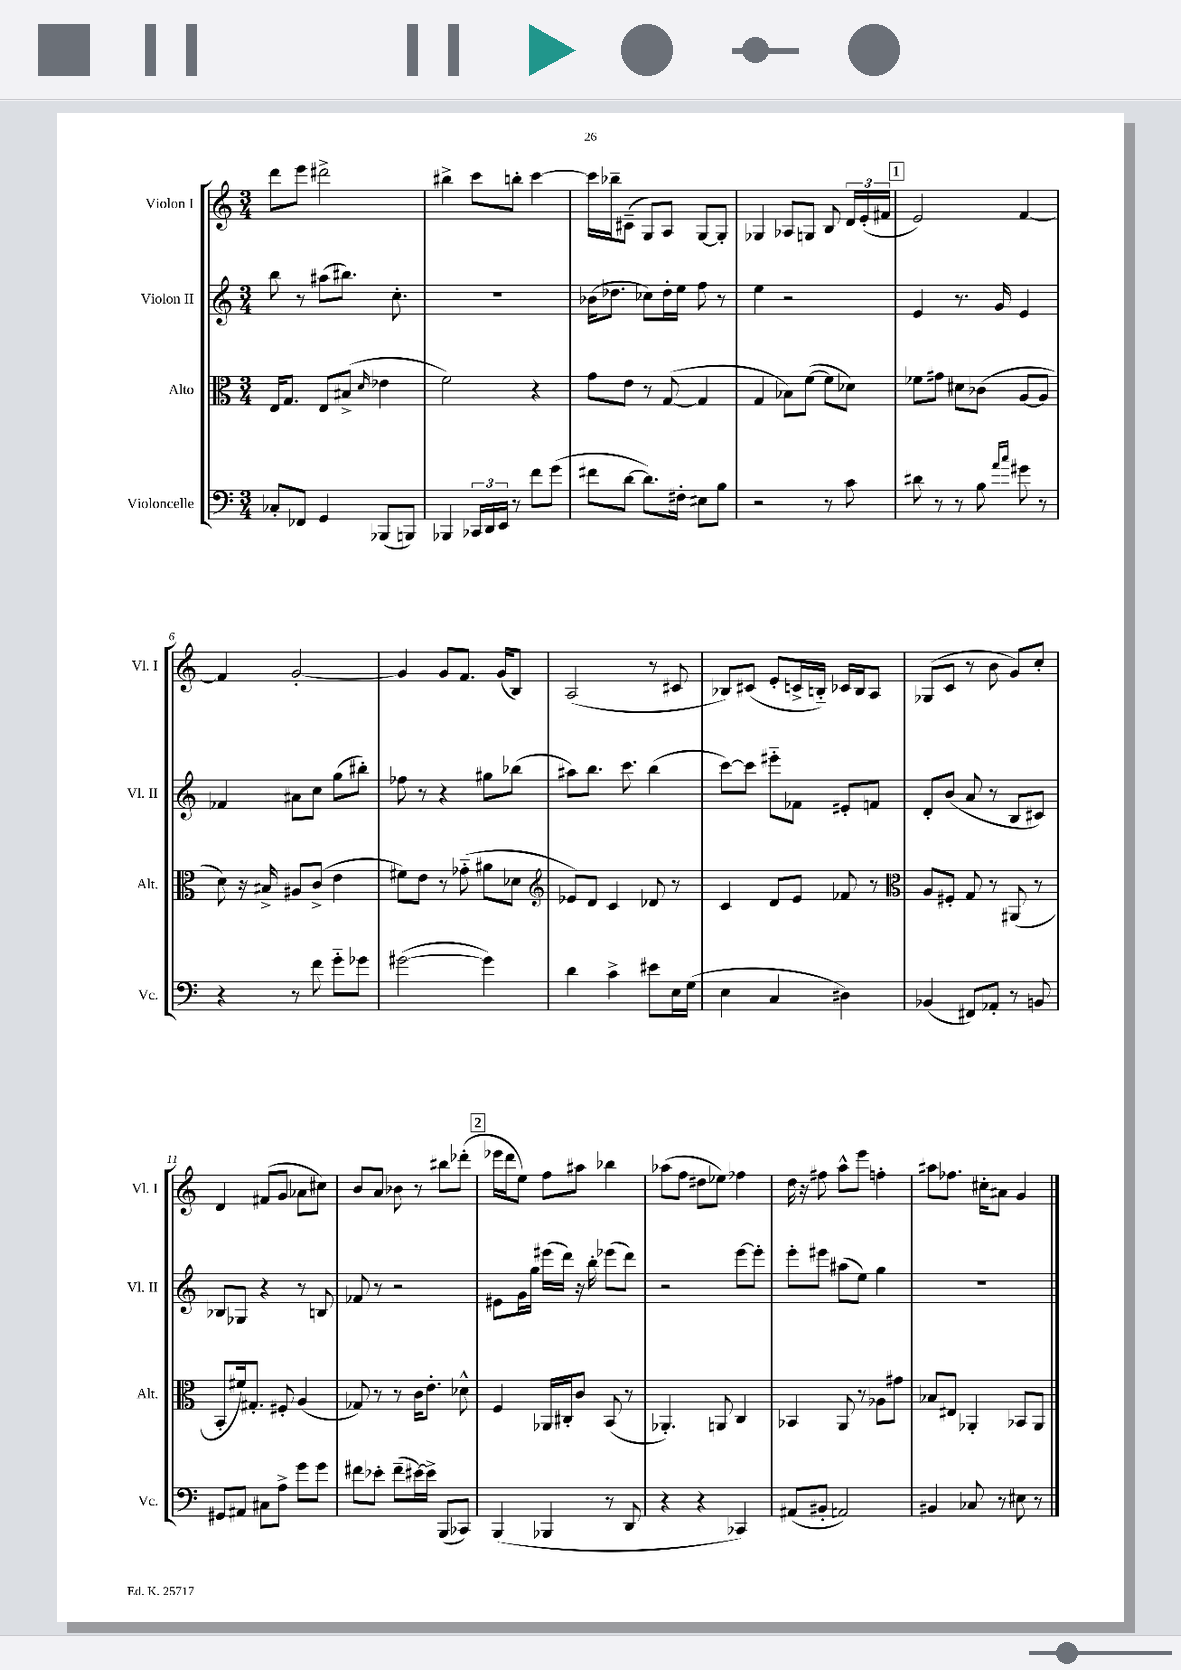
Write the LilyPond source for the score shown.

<<
\new StaffGroup <<
\new Staff = "s0" \with { instrumentName = "Violon I" shortInstrumentName = "Vl. I" } {
    \clef treble \key c \major \numericTimeSignature \time 3/4
    \autoBeamOff d'''8[ e'''8] dis'''2-> |
    bis''4-> c'''8[ b''8]-. c'''4~ |
    c'''16[ bes''16-- cis'8]--( g8[) a8] g8[~ g8]-. |
    ges4 aes8[ g8] b8 \tuplet 3/2 { d'16[ e'16-.( fis'16] } |
    \mark \markup { \box "1" } e'2) f'4~ |
    f'4 g'2~-. |
    g'4 g'8[ f'8.] g'16[( b8]) |
    a2( r8 cis'8 |
    bes8[) cis'8]( e'8[-. c'16-> b16]-_) ces'16[ b16 a8] |
    ges8[( c'8] r8 b'8 g'8[) c''8]-. |
    d'4 fis'8[( g'8] aes'8[ cis''8]) |
    b'8[ a'8] bes'8 r8 bis''8[ des'''8]-.( |
    \mark \markup { \box "2" } ees'''16[ d'''16 e''8]) f''8[ ais''8] bes''4 |
    aes''8[( f''8] dis''8[ ees''8]) fes''4 |
    d''16 r16 fis''8 a''8[-^ e'''8] f''4-. |
    ais''8[ fes''8.] cis''16[-. ais'8] g'4 \bar "|." |
}
\new Staff = "s1" \with { instrumentName = "Violon II" shortInstrumentName = "Vl. II" } {
    \clef treble \key c \major \numericTimeSignature \time 3/4
    \autoBeamOff b''8 r8 ais''8[( bis''8.]) c''8.-. |
    R2. |
    bes'16[( des''8.] ces''8[) des''16-. e''16] f''8 r8 |
    e''4 r2 |
    \mark \markup { \box "1" } e'4 r8. g'16 e'4 |
    fes'4 ais'8[ c''8] g''8[( bis''8]-.) |
    fes''8 r8 r4 gis''8[ bes''8]( |
    ais''8[) b''8.] c'''8. b''4( |
    c'''8[~) c'''8] eis'''8[-_ fes'8] eis'8[-. f'8] |
    d'8[-. b'8]( a'8 r8 b8[ cis'8]) |
    bes8[ ges8] r4 r8 b8 |
    fes'8 r8 r2 |
    \mark \markup { \box "2" } eis'8[ g'16 g''16] eis'''16[( d'''16]) r16 b''16-. ees'''8[( d'''8]) |
    r2 e'''8[~ e'''8]-. |
    e'''8[-. eis'''8] ais''8[( e''8]) g''4 |
    R2. \bar "|." |
}
\new Staff = "s2" \with { instrumentName = "Alto" shortInstrumentName = "Alt." } {
    \clef alto \key c \major \numericTimeSignature \time 3/4
    \autoBeamOff e16[ g8.] e8[ bis8]->( \grace { d'16 } ees'4 |
    f'2) r4 |
    g'8[ e'8] r8 g8~( g4 |
    g4 bes8[) f'8]~( f'8[ des'8]) |
    \mark \markup { \box "1" } fes'8[ gis'8] dis'8[ ces'8]( a8[~ a8] |
    d'8) r16 bis16-> ais8[ c'8]->( e'4 |
    fis'8[) e'8] r8 ges'8-_( ais'8[ des'8] |
    \clef treble ees'8[) d'8] c'4 des'8 r8 |
    c'4 d'8[ e'8] fes'8 r8 |
    \clef alto a8[ fis8]-. g8 r8 ais,8( r8 |
    b,8[-. fis'16) gis8.]-. fis8-. a4( |
    ges8) r8 r8 c'16[ e'8.]-. des'8-^ |
    \mark \markup { \box "2" } f4 aes,16[ cis16-. c'8] b,8( r8 |
    aes,4.-.) a,8 c4 |
    bes,4 a,8 r8 aes8[ gis'8] |
    bes8[ eis8] aes,4-. bes,8[ aes,8] \bar "|." |
}
\new Staff = "s3" \with { instrumentName = "Violoncelle" shortInstrumentName = "Vc." } {
    \clef bass \key c \major \numericTimeSignature \time 3/4
    \autoBeamOff ces8[-. fes,8] g,4 bes,,8[( b,,8]) |
    bes,,4 \tuplet 3/2 { ces,16[ d,16 e,16] } r8 f'8[ g'8]( |
    fis'8[ d'8]~ d'8.[) fis16]-. eis8[ b8] |
    r2 r8 c'8 |
    \mark \markup { \box "1" } dis'8 r8 r8 b8 \grace { a'16[ c''16] } gis'8 r8 |
    r4 r8 f'8 g'8[-_ ges'8] |
    gis'2~( gis'4) |
    d'4 c'4-> eis'8[ e16 g16]( |
    e4 c4 dis4) |
    bes,4( fis,8[) aes,8]-. r8 b,8 |
    gis,8[ ais,8] cis8[ a8]-> g'8[ g'8] |
    fis'8[ ees'8]-. fis'8[--( eis'16~) eis'16]-> b,,8[( ces,8]) |
    \mark \markup { \box "2" } b,,4( bes,,4 r8 d,8 |
    r4 r4 ces,4) |
    ais,8[( bis,8]-. a,2) |
    bis,4 ces8 r8 eis8 r8 \bar "|." |
}
>>
>>
